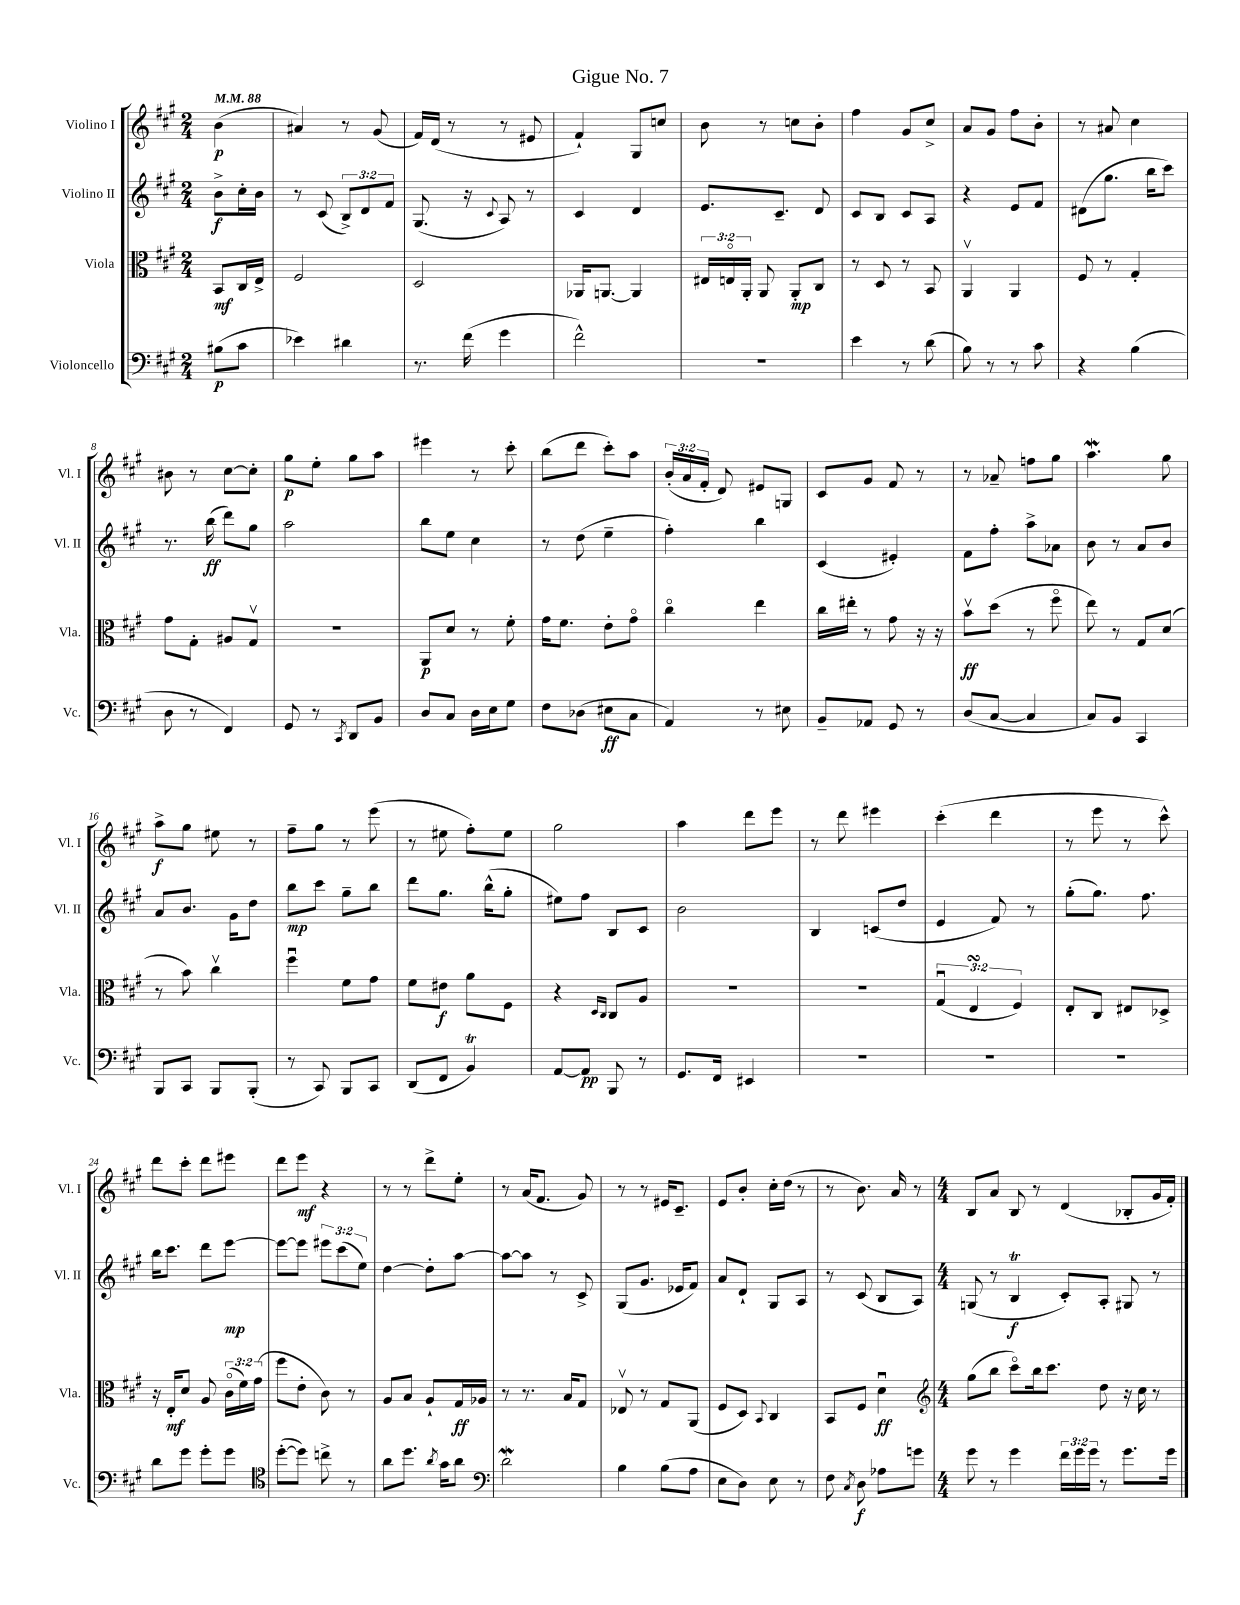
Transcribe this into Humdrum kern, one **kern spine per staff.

**kern	**kern	**kern	**kern
*staff4	*staff3	*staff2	*staff1
*clefF4	*clefC3	*clefG2	*clefG2
*k[f#c#g#]	*k[f#c#g#]	*k[f#c#g#]	*k[f#c#g#]
*M2/4	*M2/4	*M2/4	*M2/4
*MM88	*MM88	*MM88	*MM88
(8B#\L	8BB/L	8b^\L	(4b\
8c#\J	16C#/L	16cc#'\L	.
.	16E^/JJ	16b\JJ	.
=	=	=	=
4e-\)	2F#/	8r	4a#/)
.	.	(8c#/	.
4d#\	.	12B^/L)	8r
.	.	12d/	.
.	.	.	(8g#/
.	.	12f#/J	.
=	=	=	=
8.r	2D/	(8.G#/	16f#/LL)
.	.	.	(16d/JJ
.	.	.	8r
(16f#\	.	16r	.
.	.	8qqc#/	.
4g#\	.	8A/)	8r
.	.	8r	8e#/
=	=	=	=
2f#^^\)	16AA-/LK	4c#/	4f#`/)
.	[8.AA/J	.	.
.	4AA/]	4d/	8G#/L
.	.	.	8cc/J
=	=	=	=
2r	24E#/LL	8.e/L	8b\
.	24Eo/	.	.
.	24AA'/JJ	.	.
.	8AA/	.	8r
.	.	8.c#~/J	.
.	8AA'/L	.	8cc\L
.	8C#/J	8d/	8b'\J
=	=	=	=
4e\	8r	8c#/L	4ff#\
.	8D/	8B/J	.
8r	8r	8c#/L	8g#/L
(8d\	8BB/	8A/J	8cc#^/J
=	=	=	=
8B\)	4AAv/	4r	8a/L
8r	.	.	8g#/J
8r	4AA/	8e/L	8ff#\L
8c#\	.	8f#/J	8b'\J
=	=	=	=
4r	8F#/	(8d#\L	8r
.	8r	8.gg#\J	8a#/
(4B\	4G#'/	.	4cc#\
.	.	16bb\LK	.
.	.	8ccc#\J)	.
=	=	=	=
8D\	8g#\L	8.r	8b#\
8r	8G#'\J	.	8r
.	.	(16bb\	.
4FF#/)	8A#/L	8ddd\L)	[8cc#\L
.	8G#v/J	8gg#\J	8cc#'\]J
=	=	=	=
8GG#/	2r	2aa\	8gg#\L
8r	.	.	8ee'\J
8qCC#/	.	.	.
8DD/L	.	.	8gg#\L
8BB/J	.	.	8aa\J
=	=	=	=
8D/L	8AA/L	8bb\L	4eee#\
8C#/J	8d/J	8ee\J	.
16D\LL	8r	4cc#\	8r
16E\J	.	.	.
8G#\J	8f#'\	.	8ccc#'\
=	=	=	=
8F#\L	16g#\LK	8r	(8bb\L
.	8.f#\J	.	.
(8D-\J	.	(8dd\	8ddd\J
8E#\L	8e'\L	4ee~\	8ccc#'\L)
8C#\J	8g#o\J	.	8aa\J
=	=	=	=
4AA/)	4cc#o\	4ff#'\)	(24b'/LL
.	.	.	24a/
.	.	.	24f#'/JJ
.	.	.	8d/)
8r	4ee\	4bb\	8e#/L
8E#\	.	.	8G/J
=	=	=	=
8BB~/L	16cc#\LL	(4c#/	8c#/L
.	16ee#'\JJ	.	.
8AA-/J	8r	.	8g#/J
8GG#/	8g#\	4e#'/)	8f#/
8r	16r	.	8r
.	16r	.	.
=	=	=	=
(8D/L	8bv\L	8f#\L	8r
[8C#/J	(8dd\J	8ff#'\J	8a-~/
4C#/]	8r	8aa^\L	8ff\L
.	8ff#o\	8a-\J	8gg#\J
=	=	=	=
8C#/L)	8ee\)	8b\	4.aa\
8BB/J	8r	8r	.
4CC#/	8G#/L	8a/L	.
.	(8d/J	8b/J	8gg#\
=	=	=	=
8BBB/L	8r	8a/L	8aa^\L
8CC#/J	8b\)	8.b/J	8gg#\J
8BBB/L	4cc#v\	.	8ee#\
.	.	16g#\LK	.
(8BBB'/J	.	8dd\J	8r
=	=	=	=
8r	4ff#u\	8bb\L	8ff#~\L
8CC#/)	.	8ccc#\J	8gg#\J
8BBB/L	8f#\L	8gg#~\L	8r
8CC#/J	8g#\J	8bb\J	(8eee\
=	=	=	=
(8DD/L	8f#\L	8ddd\L	8r
8FF#/J	8e#\J	8.gg#\J	8ee#\
4BB/)	8a\L	.	8ff#'\L)
.	.	(16bb^^\LK	.
.	8F#\J	8gg#'\J	8ee#\J
=	=	=	=
[8AA/L	4r	8ee#\L)	2gg#\
8AA/]J	.	8ff#\J	.
.	16qqD/LL	.	.
.	16qqC#/JJ	.	.
8BBB/	8C#/L	8B/L	.
8r	8A/J	8c#/J	.
=	=	=	=
8.GG#/L	2r	2b\	4aa\
16FF#/Jk	.	.	.
4EE#/	.	.	8ddd\L
.	.	.	8eee\J
=	=	=	=
2r	2r	4B/	8r
.	.	.	8ddd\
.	.	(8c/L	4eee#\
.	.	8dd/J	.
=	=	=	=
2r	(6G#u/	4e/	(4ccc#'\
.	6E/	.	.
.	.	8f#/)	4ddd\
.	6F#/)	.	.
.	.	8r	.
=	=	=	=
2r	8E'/L	(8gg#'\L	8r
.	8C#/J	8.gg#\J)	8eee\
.	8E#/L	.	8r
.	.	8.ff#\	.
.	8D-^/J	.	8ccc#^^\)
=	=	=	=
8d\L	16r	16bb\LK	8ddd\L
.	16E'/LK	8.ccc#\J	.
8g#\J	8d/J	.	8ccc#'\J
8g#'\L	8A/	8ddd\L	8ddd\L
8g#\J	(24c#o\LL	[8eee\J	8eee#\J
.	24f#\)	.	.
.	(24g#\JJ	.	.
=	=	=	=
*clefC4	*	*	*
([8dd'\L	8ff#\L	8eee\_L	8ddd\L
8dd\]J)	8e'\J	8eee\]J	8eee\J
8cc^\	8c#\)	12eee#\L	4r
.	.	(12ccc#\	.
8r	8r	.	.
.	.	12ee\J)	.
=	=	=	=
8a\L	8A/L	[4dd\	8r
8.dd\J	8B/J	.	8r
.	8A`/L	8dd'\]L	8ddd^\L
8qa/	.	.	.
16g#\LK	.	.	.
8a\J	16G#/L	[8aa\J	8ee'\J
.	16A-/JJ	.	.
=	=	=	=
*clefF4	*	*	*
2d\	8r	8aa\_L	8r
.	8.r	8aa\]J	(16a/LK
.	.	.	8.f#/J
.	.	8r	.
.	16B/LK	.	.
.	8G#/J	8c#^/	8g#/)
=	=	=	=
4B\	8E-v/	(8G#/L	8r
.	8r	8.g#/J	8r
(8B\L	8G#/L	.	16e#/LK
.	.	16e-/LK	8.c#~/J
8A\J	(8AA/J	8f#/J)	.
=	=	=	=
8E\L	8F#/L	8a/L	8e/L
8D\J)	8D/J)	8d`/J	8b'/J
.	8qqBB/	.	.
8E\	4C#/	8G#/L	16cc#'\LL
.	.	.	(16dd\JJ
8r	.	8A/J	8r
=	=	=	=
8F#\	8BB/L	8r	8r
8qC#/	.	.	.
8D\	8F#/J	(8c#/	8.b\)
8A-\L	4du\	8B/L	.
.	.	.	16a/
8g\J	.	8A/J)	8r
=	=	=	=
*	*clefG2	*	*
*M4/4	*M4/4	*M4/4	*M4/4
8g#\	(8gg#\L	(8G/	8B/L
8r	8bb\J	8r	8a/J
4g#\	8ccc#o\L)	4B/	8B/
.	16bb\k	.	8r
.	8.ccc#\J	.	.
24f#\LL	.	8c#'/L)	(4d/
24g#\	.	.	.
24g#\JJ	.	.	.
8r	8dd\	8A'/J	.
8.g#\L	16r	8G#/	8B-'/L
.	16cc#\	.	.
.	8r	8r	16g#/L
16g#\Jk	.	.	16f#'/JJ)
==	==	==	==
*-	*-	*-	*-
